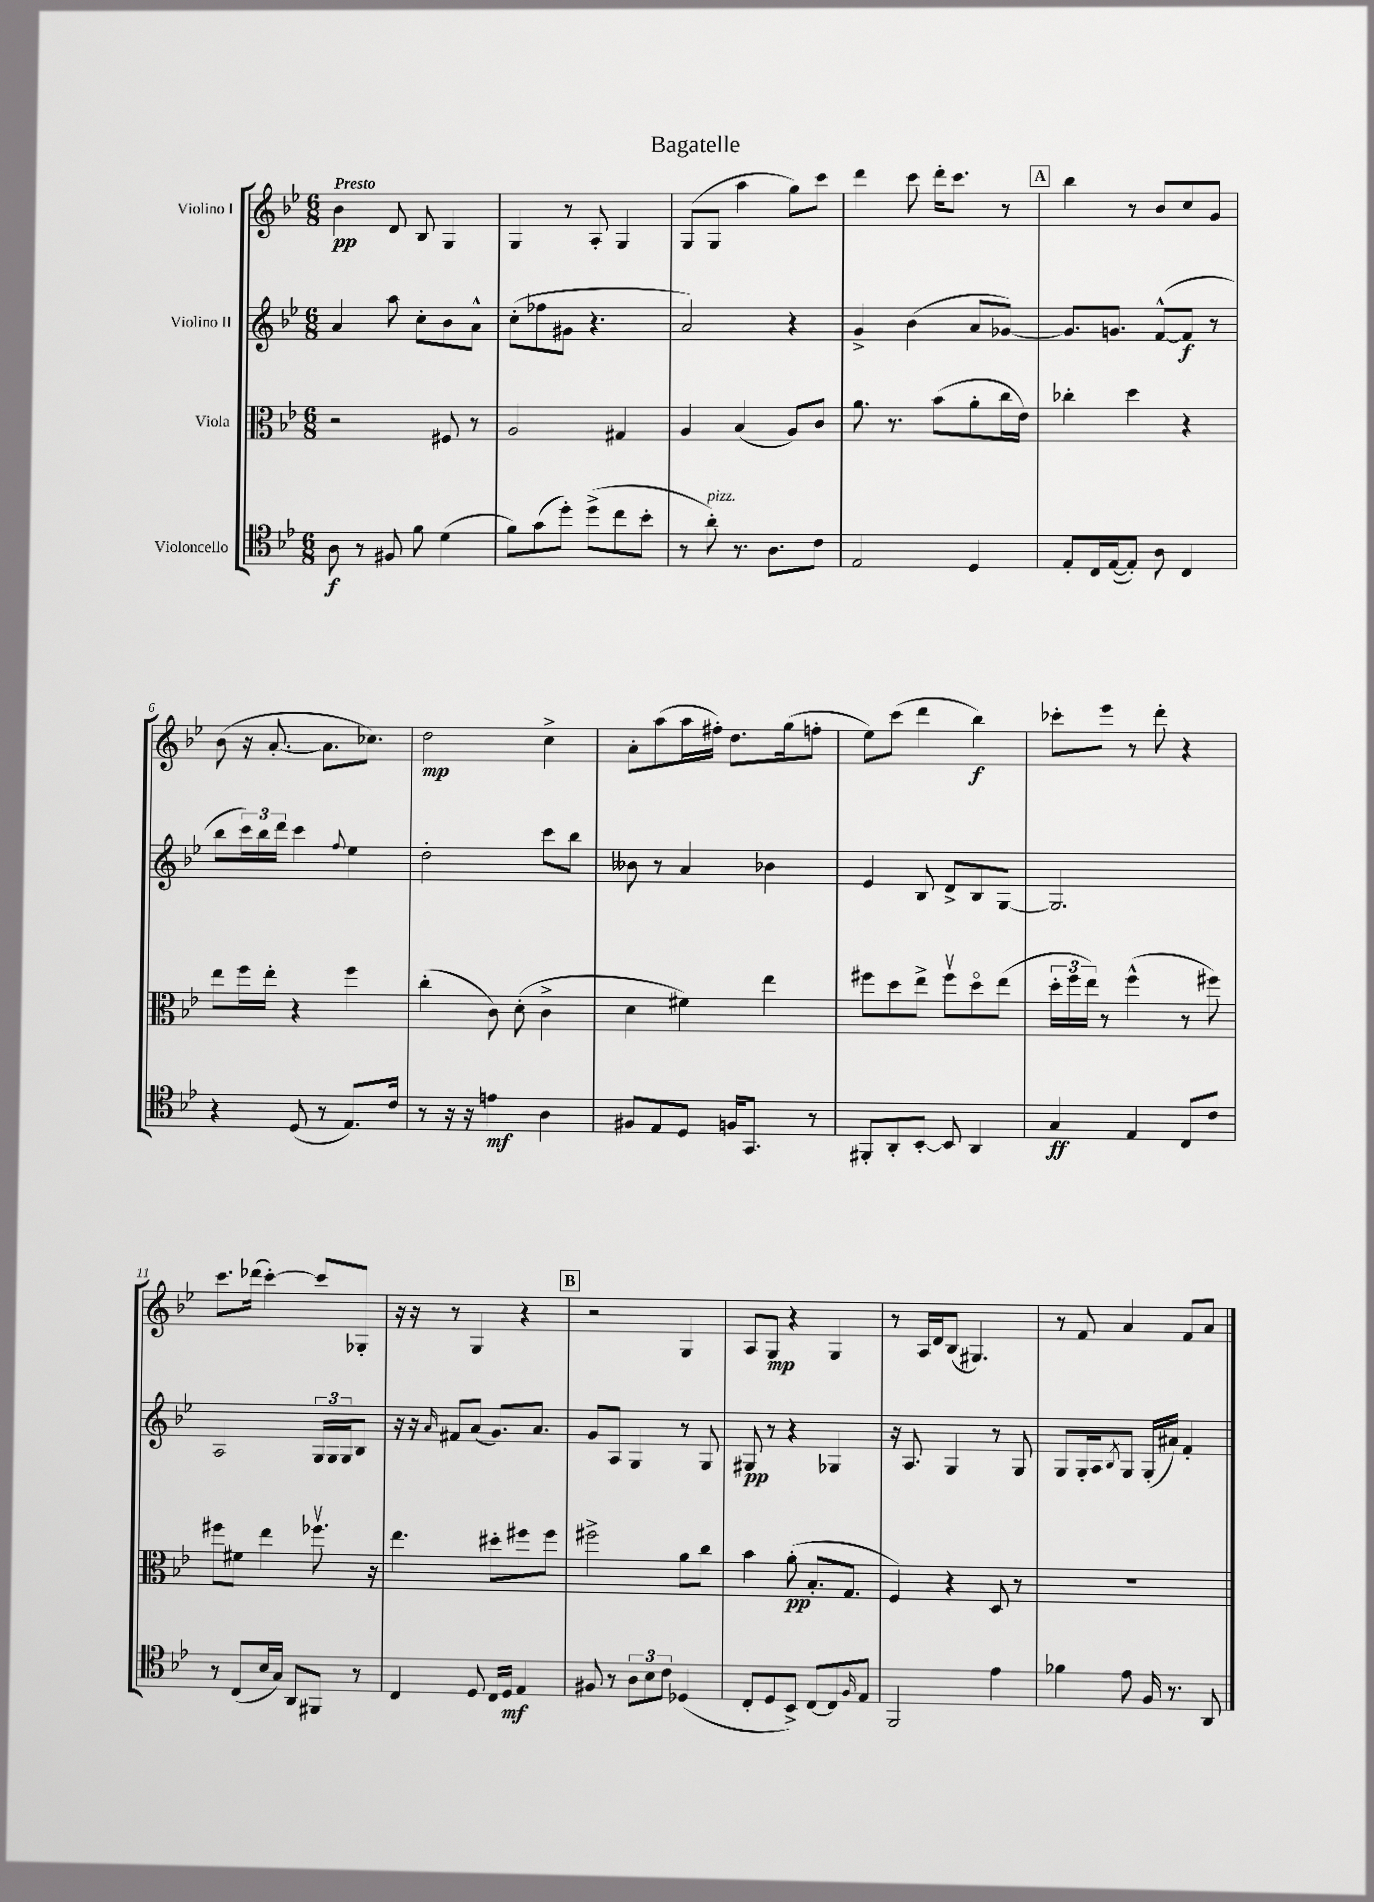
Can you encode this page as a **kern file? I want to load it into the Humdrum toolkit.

**kern	**dynam	**kern	**dynam	**kern	**dynam	**kern	**dynam
*part4	*part4	*part3	*part3	*part2	*part2	*part1	*part1
*staff4	*staff4	*staff3	*staff3	*staff2	*staff2	*staff1	*staff1
*I"Violoncello	*	*I"Viola	*	*I"Violino II	*	*I"Violino I	*
*clefC4	*	*clefC3	*	*clefG2	*	*clefG2	*
*k[b-e-]	*	*k[b-e-]	*	*k[b-e-]	*	*k[b-e-]	*
*M6/8	*	*M6/8	*	*M6/8	*	*M6/8	*
=1	=1	=1	=1	=1	=1	=1	=1
!	!	!	!	!	!	!LO:TX:a:B:t=Presto	!
8A\	f	2r	.	4a/	.	4b-\	pp
8r	.	.	.	.	.	.	.
8F#X/	.	.	.	8aa\	.	8d/	.
8f\	.	.	.	8cc'\L	.	8B-/	.
(4d\	.	8F#X/	.	8b-\	.	4G/	.
.	.	8r	.	8a^^\J	.	.	.
=2	=2	=2	=2	=2	=2	=2	=2
8f\L)	.	2A/	.	(8cc'\L	.	4G/	.
(8g\	.	.	.	8ff-X\	.	.	.
8dd'\J)	.	.	.	8g#X\J	.	8r	.
(8dd^\L	.	.	.	4.r	.	8A'/	.
8cc\	.	4G#X/	.	.	.	4G/	.
8b-'\J	.	.	.	.	.	.	.
=3	=3	=3	=3	=3	=3	=3	=3
8r	.	4A/	.	2a/)	.	(8G/L	.
!LO:TX:a:i:t=pizz.	!	!	!	!	!	!	!
8a'\)	.	.	.	.	.	8G/J	.
8.r	.	(4B-/	.	.	.	4aa\	.
8.A\L	.	.	.	.	.	.	.
.	.	8A/L)	.	4r	.	8gg\L)	.
8c\J	.	8c/J	.	.	.	8ccc\J	.
=4	=4	=4	=4	=4	=4	=4	=4
2E-/	.	8.a\	.	4g^/	.	4ddd\	.
.	.	8.r	.	.	.	.	.
.	.	.	.	(4b-\	.	8ccc\	.
.	.	(8b-\L	.	.	.	16ddd'\KL	.
.	.	.	.	.	.	8.ccc\J	.
4D/	.	8a'\	.	8a/L	.	.	.
.	.	16cc\L	.	[8g-X/J)	.	8r	.
.	.	16e-\JJ)	.	.	.	.	.
!!LO:REH:place=s1:t=A
=5	=5	=5	=5	=5	=5	=5	=5
8E-'/L	.	4cc-X'\	.	8.g-/L]	.	4bb-\	.
16C/L	.	.	.	.	.	.	.
([16E-/J	.	.	.	8.gn/J	.	.	.
8E-'/J])	.	4dd\	.	.	.	8r	.
8A\	.	.	.	([8f^^/L	.	8b-/L	.
4C/	.	4r	.	8f/J]	f	8cc/	.
.	.	.	.	8r	.	8g/J	.
!!LO:LB:g=z
=6	=6	=6	=6	=6	=6	=6	=6
4r	.	8ee-\L	.	8bb-\L	.	(8b-\	.
.	.	16ff\L	.	24ccc\L)	.	16r	.
.	.	.	.	24bb-\	.	.	.
.	.	16ee-'\JJ	.	.	.	[8.a'/	.
.	.	.	.	24ddd\JJ	.	.	.
(8D/	.	4r	.	4ccc\	.	.	.
8r	.	.	.	.	.	8.a\L]	.
.	.	.	.	8qqff/	.	.	.
8.E-/L)	.	4ff\	.	4ee-\	.	.	.
.	.	.	.	.	.	8.cc-X\J)	.
16c/Jk	.	.	.	.	.	.	.
=7	=7	=7	=7	=7	=7	=7	=7
8r	.	(4cc'\	.	2dd'\	.	2dd\	mp
16r	.	.	.	.	.	.	.
16r	.	.	.	.	.	.	.
4en\	mf	8c\)	.	.	.	.	.
.	.	(8d'\	.	.	.	.	.
4A\	.	4c^\	.	8ccc\L	.	4cc^\	.
.	.	.	.	8bb-\J	.	.	.
=8	=8	=8	=8	=8	=8	=8	=8
8F#X/L	.	4d\	.	8b--X\	.	8a'\L	.
8E-/	.	.	.	8r	.	(8aa\	.
8D/J	.	4f#X\)	.	4a/	.	16aa\L	.
.	.	.	.	.	.	16ff#X'\JJ)	.
16Fn/KL	.	.	.	.	.	8.dd\L	.
8.GG/J	.	.	.	.	.	.	.
.	.	4ee-\	.	4b-X\	.	.	.
.	.	.	.	.	.	(16gg\k	.
8r	.	.	.	.	.	8ffn'\J	.
=9	=9	=9	=9	=9	=9	=9	=9
8FF#X'/L	.	8ff#X\L	.	4e-/	.	8ee-\L)	.
8AA'/	.	8dd\	.	.	.	(8ccc\J	.
[8BB-'/J	.	8ee-^\J	.	8B-/	.	4ddd\	.
8BB-/]	.	8ff#v\L	.	8d^/L	.	.	.
4AA/	.	8dd\	.	8B-/	.	4bb-\)	f
.	.	(8ee-\J	.	[8G/J	.	.	.
=10	=10	=10	=10	=10	=10	=10	=10
4G/	ff	24dd'\LL	.	2.G/]	.	8ccc-X'\L	.
.	.	24ff\	.	.	.	.	.
.	.	24ee-\JJ)	.	.	.	.	.
.	.	8r	.	.	.	8eee-\J	.
4E-/	.	(4ff^^\	.	.	.	8r	.
.	.	.	.	.	.	8ddd'\	.
8C/L	.	8r	.	.	.	4r	.
8c/J	.	8ff#X\)	.	.	.	.	.
!!LO:LB:g=z
=11	=11	=11	=11	=11	=11	=11	=11
8r	.	8ff#X\L	.	2A/	.	8.ccc\L	.
(8C/L	.	8f#X\J	.	.	.	.	.
.	.	.	.	.	.	(16ddd-X\Jk	.
16B-/L	.	4ee-\	.	.	.	[4ccc'\)	.
16G/JJ)	.	.	.	.	.	.	.
8AA/L	.	.	.	.	.	.	.
8FF#X/J	.	8.ff-Xv\	.	24G/LL	.	8ccc/L]	.
.	.	.	.	24G/	.	.	.
.	.	.	.	24G/J	.	.	.
8r	.	.	.	8B-/J	.	8G-X'/J	.
.	.	16r	.	.	.	.	.
=12	=12	=12	=12	=12	=12	=12	=12
4C/	.	4.ee-\	.	16r	.	16r	.
.	.	.	.	16r	.	16r	.
.	.	.	.	16qqa/	.	.	.
.	.	.	.	8f#X/L	.	8r	.
8D/	.	.	.	(8a/J	.	4G/	.
16C/LL	.	8dd#X'\L	.	8.g/L)	.	.	.
16D/JJ	mf	.	.	.	.	.	.
4E-/	.	8ff#X\	.	.	.	4r	.
.	.	.	.	8.a/J	.	.	.
.	.	8ff#\J	.	.	.	.	.
!!LO:REH:place=s1:t=B
=13	=13	=13	=13	=13	=13	=13	=13
8F#X/	.	2ff#X^\	.	8g/L	.	2r	.
8r	.	.	.	8A/J	.	.	.
12A\L	.	.	.	4G/	.	.	.
12B-\	.	.	.	.	.	.	.
12c\J	.	.	.	.	.	.	.
(4D-X/	.	8a\L	.	8r	.	4G/	.
.	.	8cc\J	.	8G/	.	.	.
=14	=14	=14	=14	=14	=14	=14	=14
8C'/L	.	4b-\	.	8G#X/	pp	8A/L	.
8D/	.	.	.	8r	.	8G/J	mp
8BB-^/J)	.	(8a'\	pp	4r	.	4r	.
[8C/L	.	8.B-'/L	.	.	.	.	.
8C/]	.	.	.	4G-X/	.	4G/	.
.	.	8.G/J	.	.	.	.	.
16qqF/	.	.	.	.	.	.	.
8E-/J	.	.	.	.	.	.	.
=15	=15	=15	=15	=15	=15	=15	=15
2FF/	.	4F/)	.	16r	.	8r	.
.	.	.	.	8.A/	.	.	.
.	.	.	.	.	.	16A/LL	.
.	.	.	.	.	.	16d/J	.
.	.	4r	.	4G/	.	(8B-/J	.
.	.	.	.	.	.	4.G#X/)	.
4e-\	.	8D/	.	8r	.	.	.
.	.	8r	.	8G/	.	.	.
=16	=16	=16	=16	=16	=16	=16	=16
4f-X\	.	2.r	.	8G/L	.	8r	.
.	.	.	.	16G'/L	.	8f/	.
.	.	.	.	16A/J	.	.	.
.	.	.	.	8qB-/	.	.	.
8e-\	.	.	.	8G/J	.	4a/	.
16F/	.	.	.	(16G'/LL	.	.	.
8.r	.	.	.	16a#X/JJ)	.	.	.
.	.	.	.	4f'/	.	8f/L	.
8AA/	.	.	.	.	.	8a/J	.
==	==	==	==	==	==	==	==
*-	*-	*-	*-	*-	*-	*-	*-
